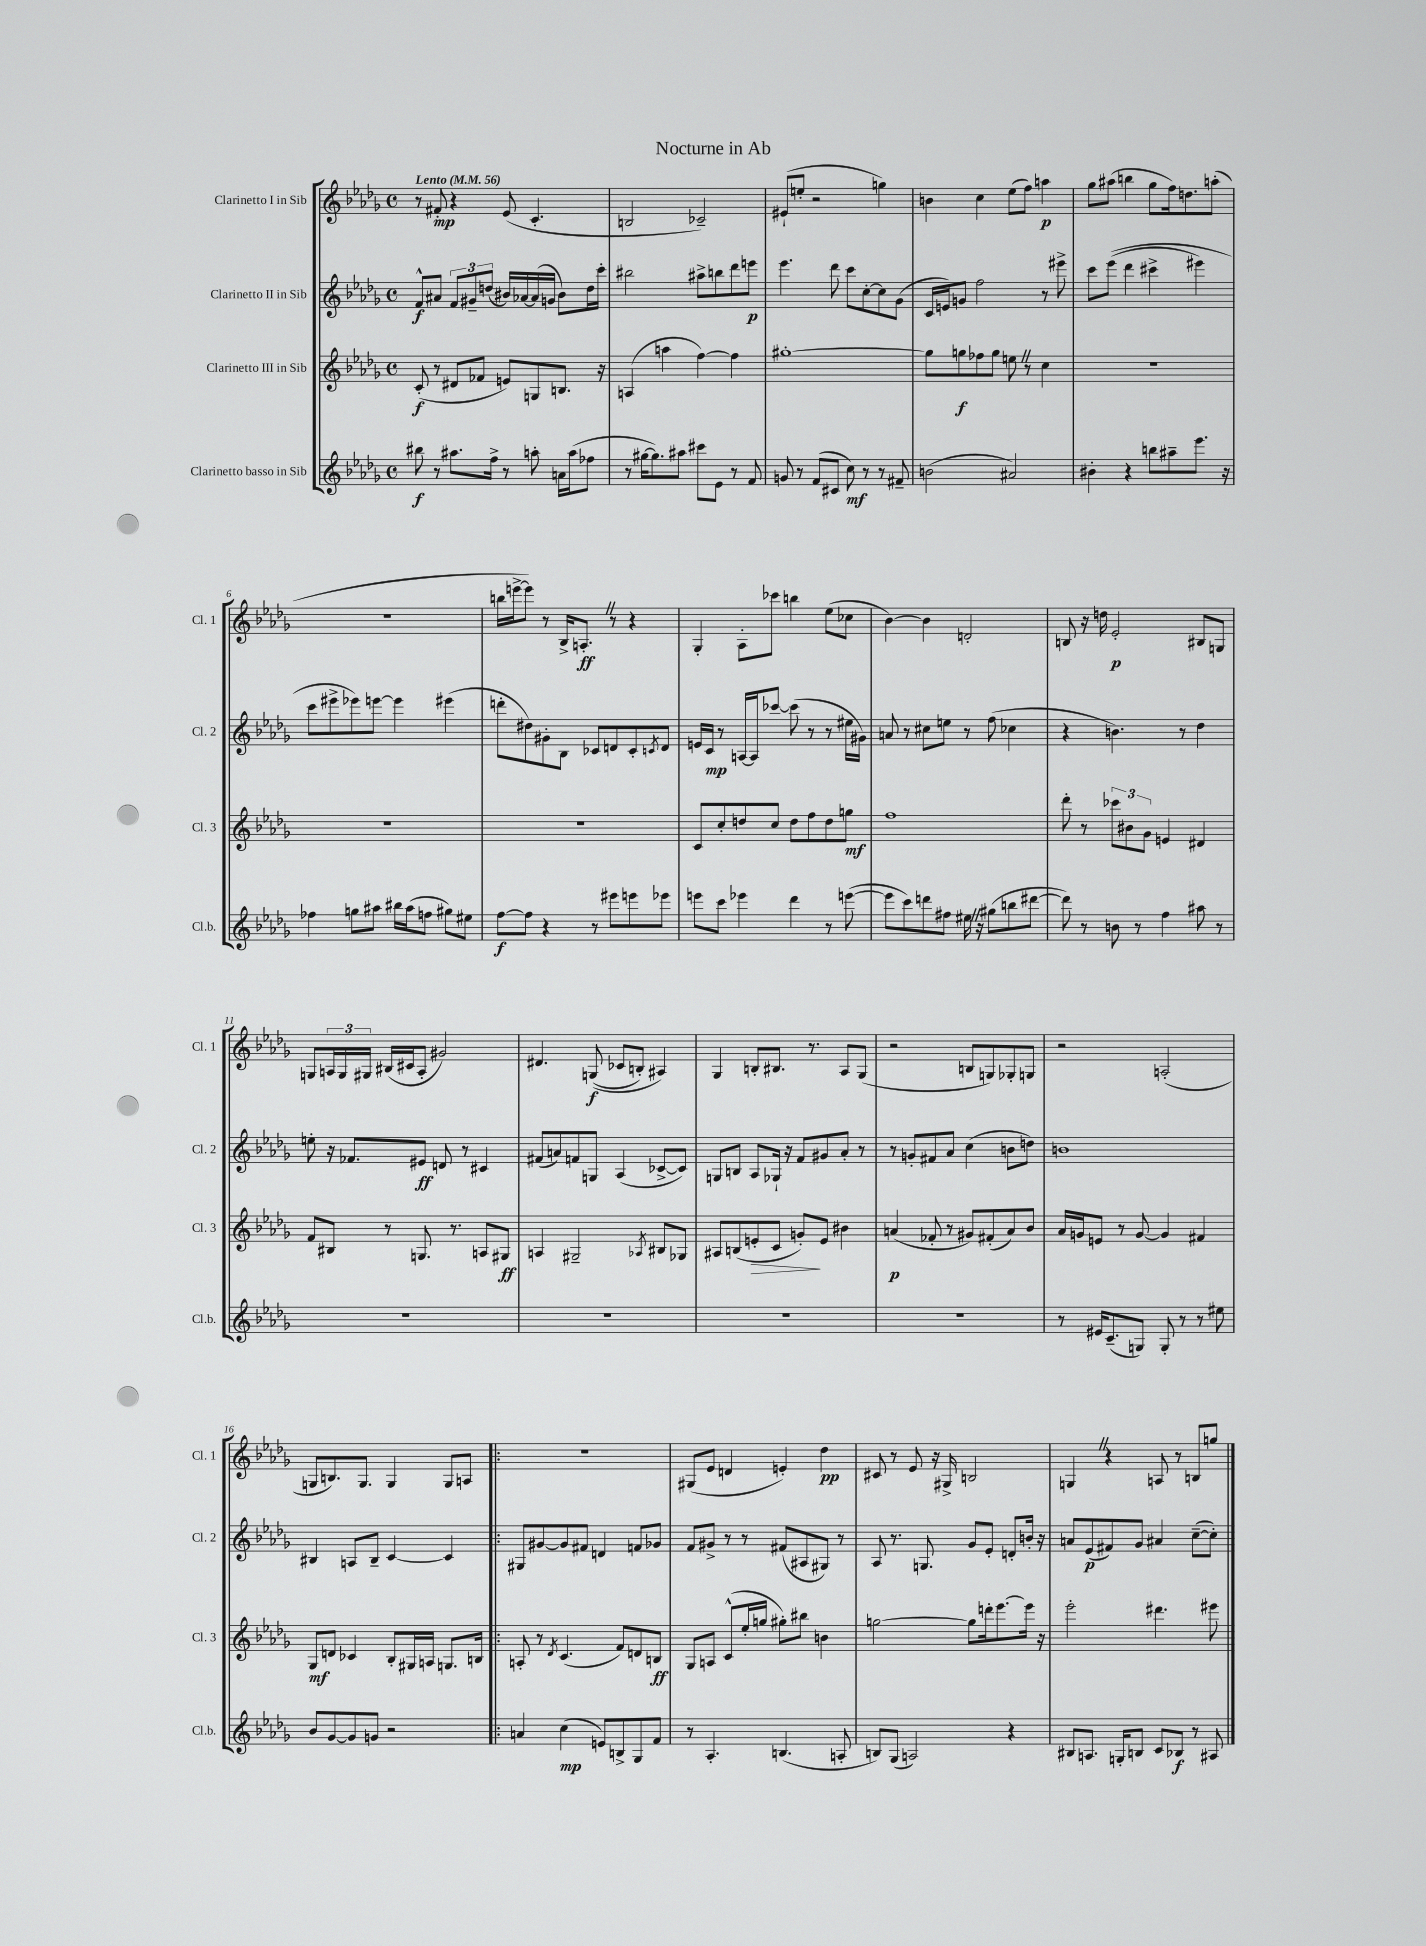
\header { title = "Nocturne in Ab" }
<<
\new StaffGroup <<
\new Staff = "s0" \with { instrumentName = "Clarinetto I in Sib" shortInstrumentName = "Cl. 1" } {
    \clef treble \key des \major \defaultTimeSignature \time 4/4 \tempo "Lento" 4 = 56
    r8 fis'8-.\mp r4 ees'8( c'4.-. |
    b2 ces'2--) |
    eis'8-!( e''8-. r2 g''4) |
    b'4 c''4 ees''8( f''8) a''4\p |
    ges''8 ais''8( b''4 ges''8 f''16) d''8. a''8-.( |
    R1 |
    b''16 e'''16~-> e'''8) r8 bes16-> a8.-.\ff \once \override BreathingSign.text = \markup { \musicglyph "scripts.caesura.straight" } \breathe r8 r4 |
    ges4-. aes8-. ces'''8 b''4 ees''8( ces''8 |
    bes'4~) bes'4 d'2-. |
    b8 r16 d''16 ees'2-.\p bis8 g8 |
    g8 \tuplet 3/2 { a16 g16 gis16 } bis16( cis'16 a8-. gis'2) |
    dis'4. g8\f(\( ces'8 b8-.) ais4\) |
    ges4 b8-. bis8. r8. aes8 ges8( |
    r2 b8 g8) ges8-. g8 |
    r2 a2-.( |
    g8 b8.) g8. g4 g8 a8 |
    \bar ".|:" R1 |
    gis8( ees'8 d'4 e'4-.) des''4\pp |
    cis'8 r8 ees'8 r16 gis16-> b2 |
    g4 \once \override BreathingSign.text = \markup { \musicglyph "scripts.caesura.straight" } \breathe r4 a8 r8 b8 g''8 \bar "|." |
}
\new Staff = "s1" \with { instrumentName = "Clarinetto II in Sib" shortInstrumentName = "Cl. 2" } {
    \clef treble \key des \major \defaultTimeSignature \time 4/4
    f'8-^\f ais'8 \tuplet 3/2 { f'8 gis'8-- d''8( } bis'16) aes'16~ aes'16( g'16 bis'8) d''16 c'''16-. |
    bis''2 ais''8-> b''8 des'''8 e'''8\p |
    ees'''4. des'''8 c'''8 c''8~-. c''8 ges'8( |
    c'16 e'16) g'8 f''2 r8 eis'''8-> |
    c'''8 ees'''8(\( des'''4 cis'''4-> eis'''4) |
    c'''8 eis'''8-> ees'''8\) e'''8~ e'''4 eis'''4( |
    d'''8-. dis''8) gis'8-. bes8 ces'8 d'8 ces'8-. \acciaccatura { c'8 } d'8 |
    e'16 c'16\mp r8 a16~ a16 ces'''8~ ces'''8( r8 r8 eis''16 gis'16) |
    a'8 r8 cis''8 e''8 r8 f''8( ces''4 |
    r4 b'4.) r8 des''4 |
    e''8-. r16 fes'8. eis'8\ff d'8 r8 cis'4 |
    fis'8( a'8) f'8 g8 aes4( ces'8~-> ces'8) |
    g8 b8 aes8 ges16-! r16 f'8 gis'8 aes'8-. r8 |
    r8 g'8-. fis'8 aes'8 c''4( b'8 d''8) |
    b'1 |
    bis4 a8 bis8-- c'4~ c'4 |
    \bar ".|:" gis8 gis'8~ gis'8 fis'8 d'4 f'8 ges'8 |
    f'8 gis'8-> r8 r8 fis'8( ais8 gis8) r8 |
    aes8 r8. g8. ges'8 ees'8-. d'8-. b'16-. r16 |
    a'8 ees'8\p( fis'8) ges'8 ais'4 c''8~--( c''8-.) \bar "|." |
}
\new Staff = "s2" \with { instrumentName = "Clarinetto III in Sib" shortInstrumentName = "Cl. 3" } {
    \clef treble \key des \major \defaultTimeSignature \time 4/4
    c'8-.\f( r8 dis'8 fes'8 e'8) g8 b8. r16 |
    a4( a''4 f''4~) f''4 |
    gis''1~-. |
    gis''8 g''8\f fes''8 g''8 e''8 \once \override BreathingSign.text = \markup { \musicglyph "scripts.caesura.straight" } \breathe r8 c''4 |
    R1 |
    R1 |
    R1 |
    c'8 c''8-. d''8 c''8 d''8 f''8 d''8 g''8\mf |
    f''1 |
    des'''8-. r8 \tuplet 3/2 { ces'''8 bis'8 ges'8 } e'4 dis'4 |
    f'8 bis8 r8 g8. r8. a8 gis8\ff |
    a4 gis2-- \acciaccatura { aes8 } bis8 ges8 |
    ais8 b8( e'8-.\> c'8 g'8-.\!) e'8 bis'4 |
    a'4\p( fes'8-. r8 gis'8) fis'8-.( a'8) bes'8 |
    aes'16 g'16 e'8 r8 g'8~ g'4 fis'4 |
    ges8\mf d'8 ces'4 bes8-. gis16 a16 g8. b16 |
    \bar ".|:" a8-. r8 \acciaccatura { des'8 } c'4.( f'8) d'8 b8\ff |
    ges8 a8 c'8-^( ees''16-. g''16 gis''8-.) bis''8 b'4 |
    g''2~ g''8 d'''16-. ees'''8.~ ees'''16 r16 |
    ees'''2-. dis'''4. eis'''8 \bar "|." |
}
\new Staff = "s3" \with { instrumentName = "Clarinetto basso in Sib" shortInstrumentName = "Cl.b." } {
    \clef treble \key des \major \defaultTimeSignature \time 4/4
    bis''8\f r8 ais''8. f''16-> r8 a''8-. a'16 a''16( fes''8 |
    r8 gis''16~ gis''8.) ais''8 cis'''8 ees'8 r8 f'8 |
    g'8 r8 f'8( cis'8 c''8\mf) r8 r8 fis'8-- |
    b'2( ais'2) |
    bis'4-. r4 b''8 ais''8-- ees'''8. r16 |
    fes''4 g''8 ais''8 bis''16 ais''16( f''8 gis''8) eis''8 |
    f''8~\f f''8 r4 r8 eis'''8 e'''8 ees'''8 |
    e'''8 c'''8 ees'''4 des'''4 r8 e'''8~( |
    e'''8 c'''8) d'''8 fis''8 eis''16 \once \override BreathingSign.text = \markup { \musicglyph "scripts.caesura.straight" } \breathe r16 gis''8( b''8 dis'''8~ |
    dis'''8) r8 b'8 r8 f''4 ais''8 r8 |
    R1 |
    R1 |
    R1 |
    R1 |
    r8 eis'16 c'8.--( g8) g8-. r8 r8 eis''8 |
    bes'8 ges'8~ ges'8 g'8 r2 |
    \bar ".|:" a'4 c''4\mp( e'8) b8-> ges8 f'8 |
    r8 aes4.-. b4.( a8-. |
    b8) ges8( a2) r4 |
    bis8 a8. g16-. b8 c'8 bes8\f r8 ais8 \bar "|." |
}
>>
>>
